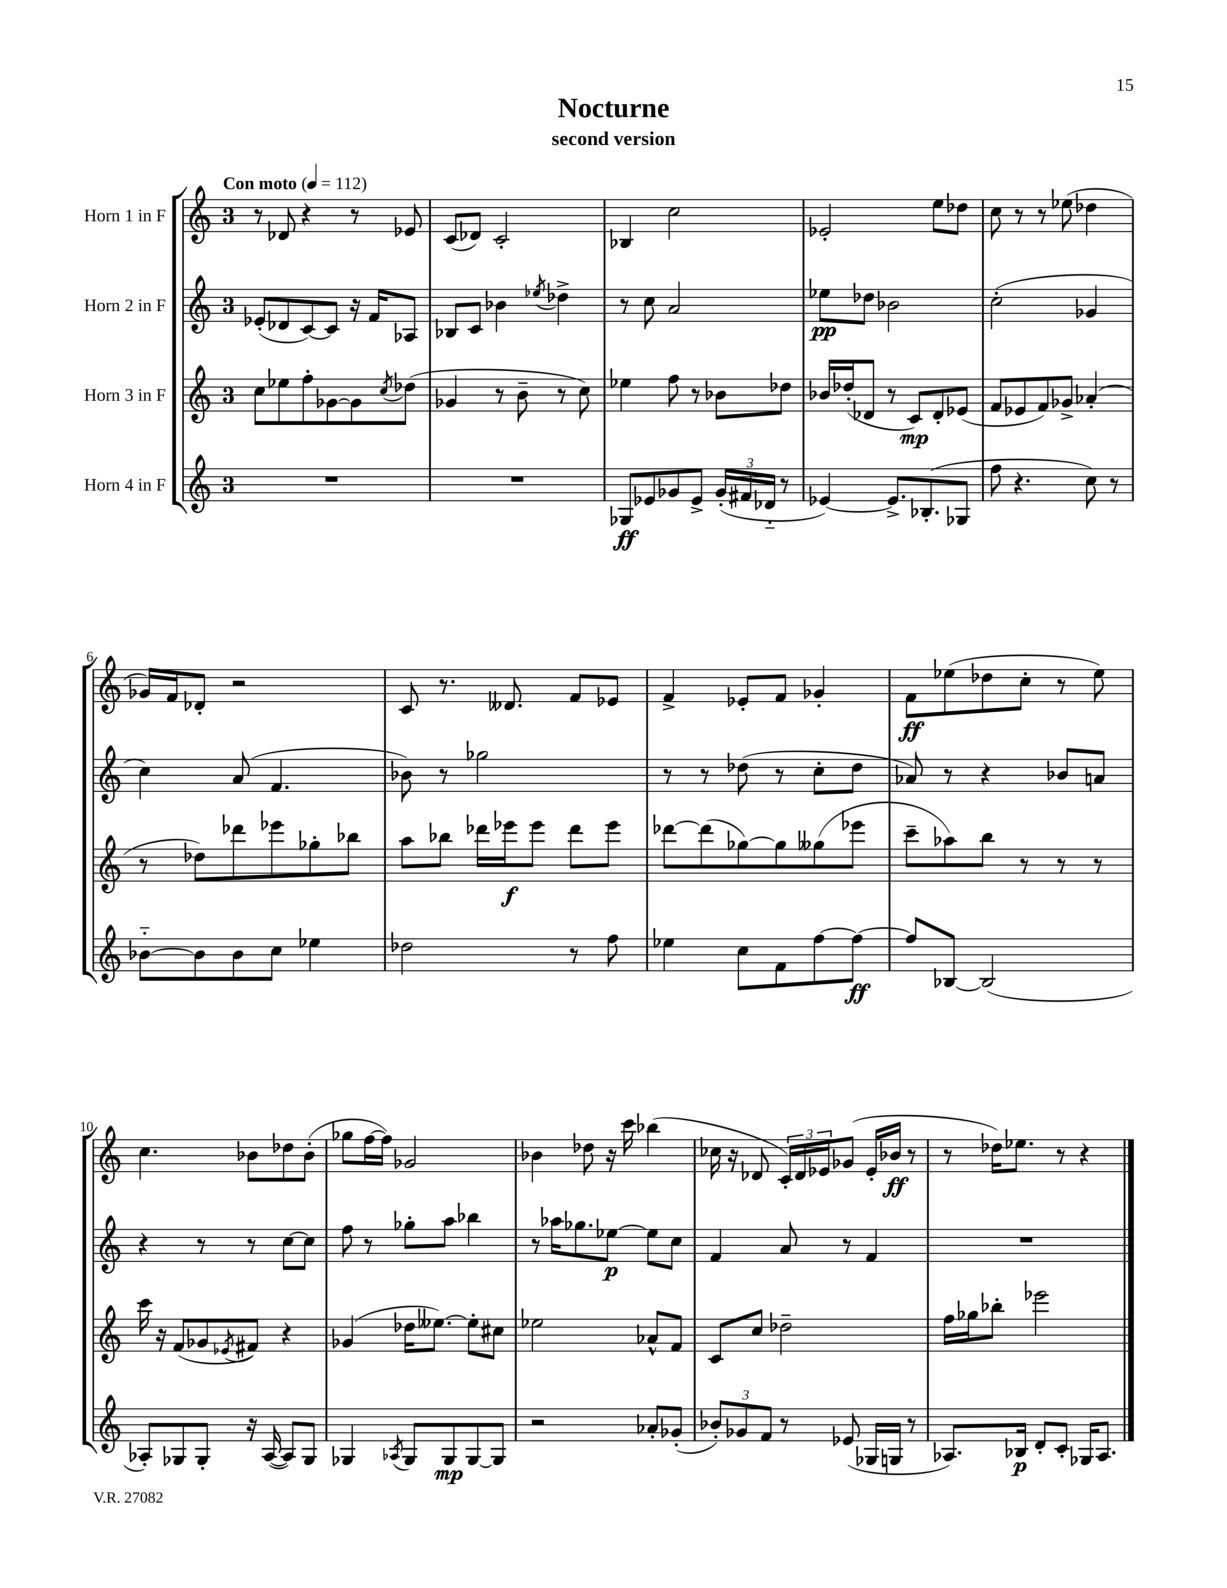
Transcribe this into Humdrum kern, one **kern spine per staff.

**kern	**kern	**kern	**kern
*staff4	*staff3	*staff2	*staff1
*clefG2	*clefG2	*clefG2	*clefG2
*k[]	*k[]	*k[]	*k[]
*M3/4	*M3/4	*M3/4	*M3/4
*MM112	*MM112	*MM112	*MM112
2.r	8cc\L	(8e-'/L	8r
.	8ee-\	8d-/	8d-/
.	8ff'\	[8c/)	4r
.	[8g-\	8c/]J	.
.	8g-\]	16r	8r
.	.	16f/LK	.
.	8qcc/	.	.
.	(8dd-\J	8A-/J	8e-/
=	=	=	=
2.r	4g-/	8B-/L	(8c/L
.	.	8c/J	8d-/J)
.	8r	4b-\	2c'/
.	8b~\	.	.
.	.	8qee-/	.
.	8r	4dd-^\	.
.	8cc\)	.	.
=	=	=	=
8G-/L	4ee-\	8r	4B-/
8e-/	.	8cc\	.
8g-/	8ff\	2a/	2cc\
8e-^/J	8r	.	.
(24g-'/LL	8b-\L	.	.
24f#/	.	.	.
24d-'~/JJ	.	.	.
8r	8dd-\J	.	.
=	=	=	=
[4e-/)	16b-/LL	8ee-\L	2e-'/
.	(16dd-'/J	.	.
.	8d-/J	8dd-\J	.
8.e-^/]L	8r	2b-\	.
.	8c/L)	.	.
(8.B-'/	.	.	.
.	8d-'/	.	8ee\L
8G-/J	(8e-/J	.	8dd-\J
=	=	=	=
8ff\	8f/L	(2cc'\	8cc\
4.r	8e-/	.	8r
.	8f/)	.	8r
.	8g-^/J	.	(8ee-\
8cc\)	(4a-'/	4g-/	4dd-\
8r	.	.	.
=	=	=	=
[8b-'~\L	8r	4cc\)	16g-/LL)
.	.	.	16f/J
8b-\]	8dd-\L)	.	8d-'/J
8b-\	8ddd-\	(8a/	2r
8cc\J	8eee-\	4.f/	.
4ee-\	8gg-'\	.	.
.	8bb-\J	.	.
=	=	=	=
2dd-\	8aa\L	8b-\)	8c/
.	8bb-\J	8r	8.r
.	16ddd-\LL	2gg-\	.
.	16eee-\J	.	8.d--/
.	8eee-\J	.	.
8r	8ddd-\L	.	8f/L
8ff\	8eee-\J	.	8e-/J
=	=	=	=
4ee-\	[8ddd-\L	8r	4f^/
.	(8ddd-\]	8r	.
8cc\L	[8gg-\)	(8dd-\	8e-'/L
8f\	8gg-\]	8r	8f/J
[8ff\	(8gg--\	8cc'\L	4g-'/
8ff\_J	8eee-\J	8dd-\J	.
=	=	=	=
8ff/]L	8ccc~\L	8a-/)	8f\L
[8B-/J	8aa-\)	8r	(8ee-\
(2B-/]	8bb\J	4r	8dd-\
.	8r	.	8cc'\J
.	8r	8b-/L	8r
.	8r	8a/J	8ee-\)
=	=	=	=
8A-'/L)	16ccc\	4r	4.cc\
.	16r	.	.
8G-/	(8f/L	.	.
8G-'/J	8g-/	8r	.
.	8qe-/	.	.
16r	8f#/J)	8r	8b-\L
([16A-/	.	.	.
8A-/]L)	4r	[8cc\L	8dd-\
8G-/J	.	8cc\]J	(8b-'\J
=	=	=	=
4G-/	(4g-/	8ff\	8gg-\L
.	.	8r	[16ff\L
.	.	.	16ff\]JJ)
8qA-/	.	.	.
8G-/L	16dd-\LK	8gg-'\L	2g-/
.	[8.ee--\J)	.	.
8G-/	.	8aa\J	.
[8G-/	8ee--'\]L	4bb-\	.
8G-/]J	8cc#\J	.	.
=	=	=	=
2r	2ee-\	8r	4b-\
.	.	16aa-\LK	.
.	.	8.gg-\	.
.	.	.	8dd-\
.	.	[8ee-\J	16r
.	.	.	16ccc\
8a-'/L	8a-^^/L	8ee-\]L	(4bb-\
(8g-'/J	8f/J	8cc\J	.
=	=	=	=
12b-'/L)	8c/L	4f/	16cc-\
.	.	.	16r
12g-/	.	.	.
.	8cc/J	.	8d-/
12f/J	.	.	.
8r	2dd-~\	8a/	24c'/LL)
.	.	.	24d-/
.	.	.	24e-/J
(8e-/	.	8r	(8g-/J
16G-/LL	.	4f/	16e-'/LL
16G/JJ	.	.	16b-/JJ
8r	.	.	8r
=	=	=	=
8.A-/L)	16ff\LL	2.r	8r
.	16gg-\J	.	.
.	8bb-'\J	.	16dd-\LK)
16B-/Jk	.	.	8.ee-\J
8d'/L	2eee-\	.	.
8c'/J	.	.	8r
16G-/LK	.	.	4r
8.A-/J	.	.	.
==	==	==	==
*-	*-	*-	*-
